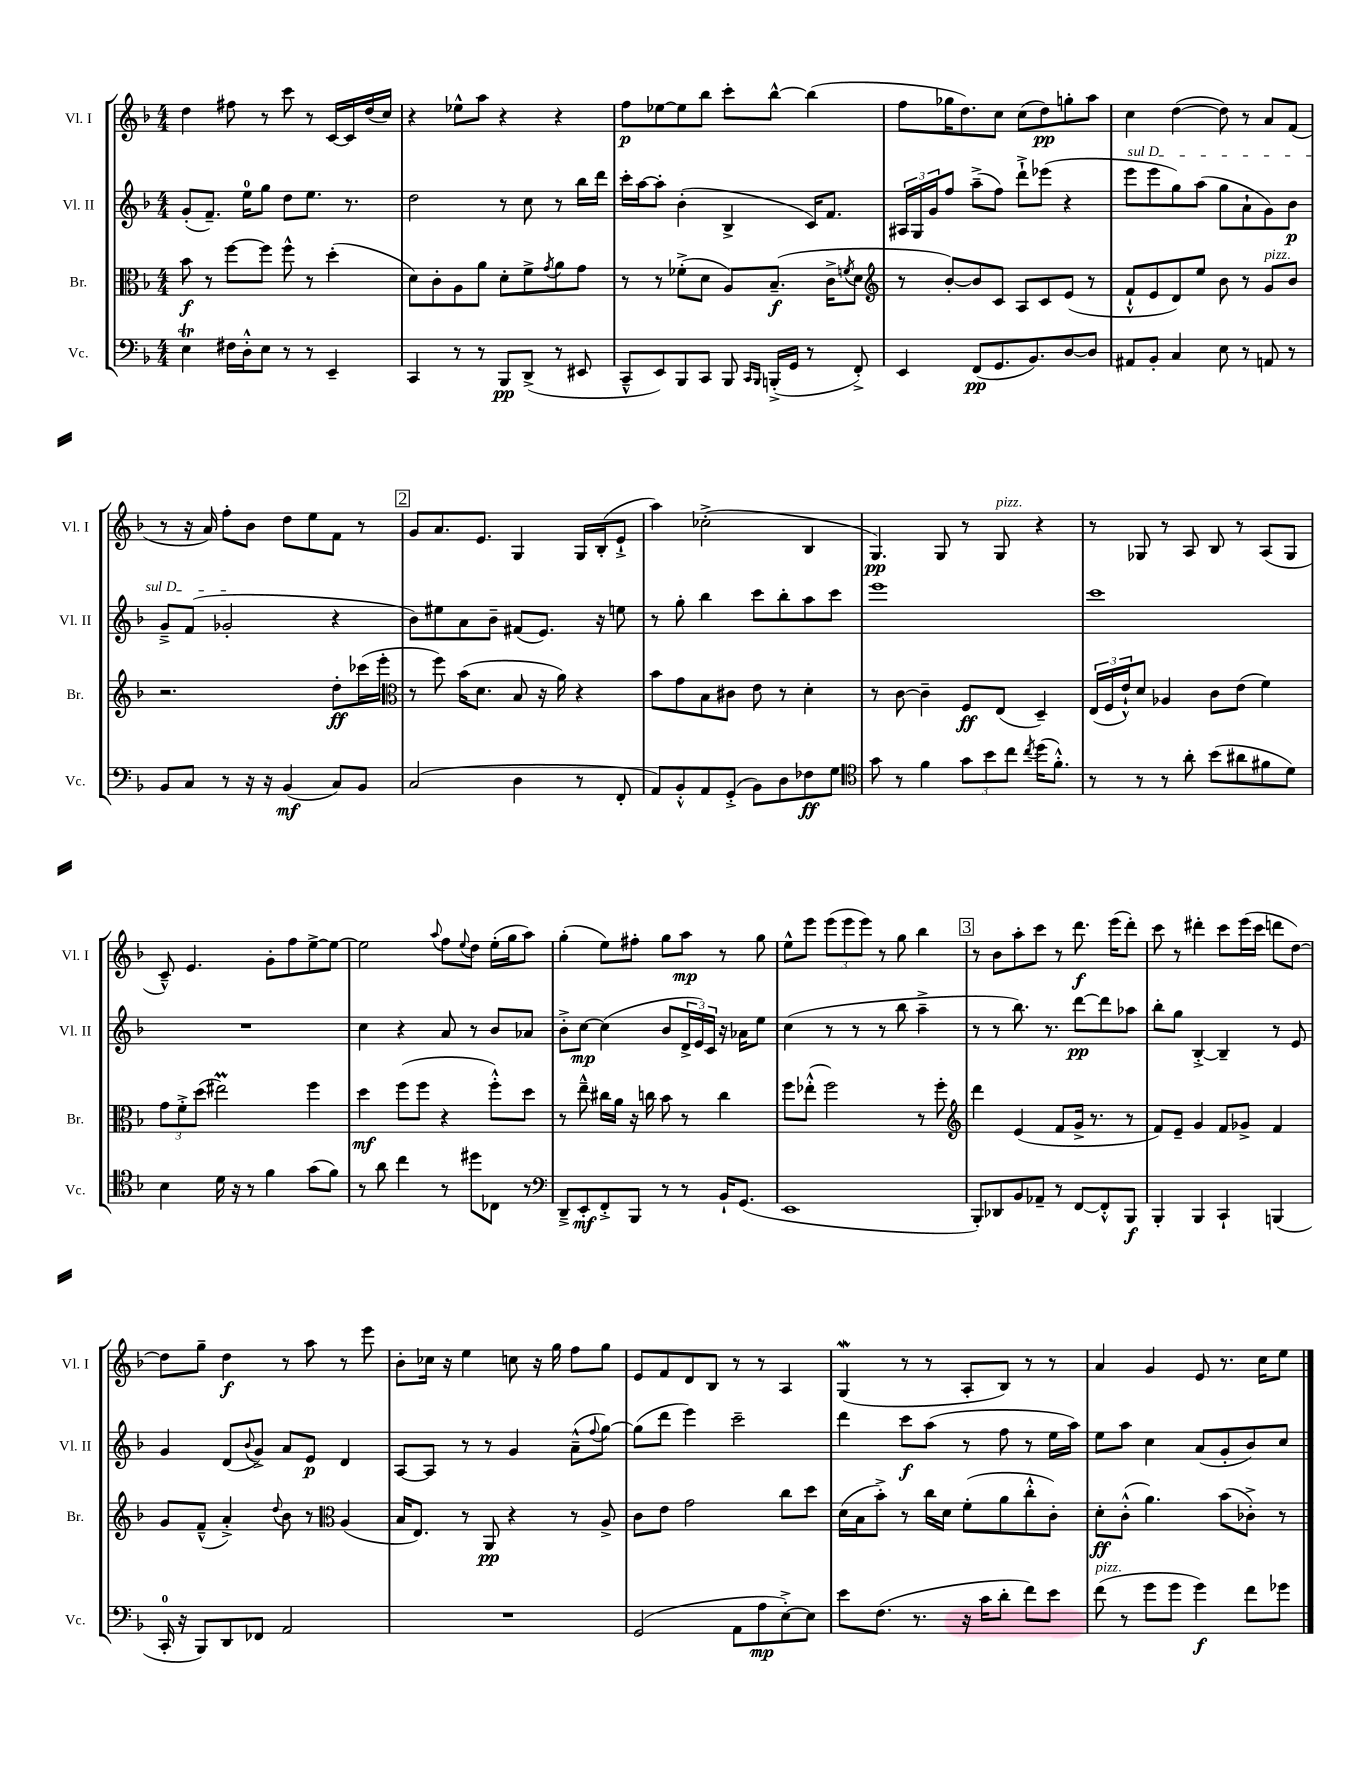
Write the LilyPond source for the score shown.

<<
\new StaffGroup <<
\new Staff = "s0" \with { instrumentName = "Vl. I" shortInstrumentName = "Vl. I" } {
    \clef treble \key f \major \numericTimeSignature \time 4/4
    d''4 fis''8 r8 c'''8 r8 c'16~ c'16 d''16( c''16) |
    r4 ees''8-^ a''8 r4 r4 |
    f''8\p ees''8~ ees''8 bes''8 c'''8-. bes''8~-^ bes''4( |
    f''8 ges''16 d''8.) c''8 c''8( d''8\pp) g''8-. a''8 |
    c''4 d''4~( d''8) r8 a'8 f'8( |
    r8 r16 a'16) f''8-. bes'8 d''8 e''8 f'8 r8 |
    \mark \markup { \box "2" } g'8 a'8. e'8. g4 g16 bes16-.( e'8-!-> |
    a''4) ces''2-.->( bes4 |
    g4.\pp) g8 r8 g8^\markup { \italic "pizz." } r4 |
    r8 ges8 r8 a8 bes8 r8 a8( ges8 |
    c'8---^) e'4. g'8-. f''8 e''8~-> e''8~ |
    e''2 \appoggiatura { a''8 } f''8 \appoggiatura { e''8 } d''8 e''16-.( g''16 a''8) |
    g''4-.( e''8) fis''8-. g''8 a''8\mp r8 g''8 |
    e''8-^ e'''8 \tuplet 3/2 { e'''8( e'''8 e'''8) } r8 g''8 bes''4 |
    \mark \markup { \box "3" } r8 bes'8 a''8-. c'''8 r8 d'''8.\f e'''16( d'''8-.) |
    c'''8 r8 dis'''4-. c'''8 e'''16( c'''16 d'''8 d''8~) |
    d''8 g''8-- d''4\f r8 a''8 r8 e'''8 |
    bes'8-. ces''16 r16 e''4 c''8 r16 g''16 f''8 g''8 |
    e'8 f'8 d'8 bes8 r8 r8 a4 |
    g4\mordent( r8 r8 a8-. bes8) r8 r8 |
    a'4 g'4 e'8 r8. c''16 e''8 \bar "|." |
}
\new Staff = "s1" \with { instrumentName = "Vl. II" shortInstrumentName = "Vl. II" } {
    \clef treble \key f \major \numericTimeSignature \time 4/4
    g'8-.( f'8.--) e''16-0 g''8 d''8 e''8. r8. |
    d''2 r8 c''8 r8 bes''16 d'''16 |
    c'''16-. a''16~ a''8-. bes'4-.( bes4-> c'16) f'8. |
    \tuplet 3/2 { ais16 g16 g'16 } f''8 a''8--->( f''8) d'''8-!-> ees'''8( r4 |
    \once \override TextSpanner.bound-details.left.text = \markup { \italic "sul D" } e'''8\startTextSpan e'''8 g''8) a''8( g''8 a'8-! g'8) bes'8\p |
    g'8---> f'8( ges'2-.\stopTextSpan r4 |
    \mark \markup { \box "2" } bes'8) eis''8 a'8 bes'8-- fis'8( e'8.) r16 e''8 |
    r8 g''8-. bes''4 c'''8 bes''8-. a''8 c'''8 |
    e'''1 |
    c'''1 |
    R1 |
    c''4 r4 a'8 r8 bes'8 aes'8 |
    bes'8-.-> c''8~\mp c''4( bes'8 \tuplet 3/2 { d'16-> e'16) c'16 } r16 aes'16 e''8 |
    c''4( r8 r8 r8 bes''8 a''4---> |
    \mark \markup { \box "3" } r8 r8 bes''8.) r8. d'''8~\pp d'''8 aes''8 |
    bes''8-. g''8 bes4~-.-> bes4-- r8 e'8 |
    g'4 d'8( \appoggiatura { bes'8 } g'8->) a'8 e'8\p d'4 |
    a8~ a8 r8 r8 g'4 a'8---^( \appoggiatura { f''8 } g''8~) |
    g''8( d'''8 e'''4) c'''2-- |
    d'''4 c'''8\f a''8( r8 f''8 r8 e''16 a''16) |
    e''8 a''8 c''4 a'8( g'8-. bes'8) c''8 \bar "|." |
}
\new Staff = "s2" \with { instrumentName = "Br." shortInstrumentName = "Br." } {
    \clef alto \key f \major \numericTimeSignature \time 4/4
    bes'8\f r8 f''8~ f''8 f''8-^ r8 d''4-.( |
    d'8) c'8-. a8 a'8 d'8-. f'8-> \acciaccatura { g'8 } a'8 g'8 |
    r8 r8 fes'8-.->( d'8 a8) bes8.--\f( c'16-> \acciaccatura { f'8 } d'8 |
    \clef treble r8 bes'8~-.) bes'8 c'8 a8 c'8 e'8( r8 |
    f'8-!-^ e'8 d'8) e''8 bes'8 r8 g'8^\markup { \italic "pizz." } bes'8 |
    r2. d''8-.\ff ces'''16( e'''16-. |
    \mark \markup { \box "2" } \clef alto r8 f''8) bes'16( d'8. bes8 r16 a'16) r4 |
    bes'8 g'8 bes8 cis'8 e'8 r8 d'4-. |
    r8 c'8~ c'4-- f8\ff e8( d4--) |
    \tuplet 3/2 { e16( f16 e'16-!-^) } d'8 aes4 c'8 e'8( f'4) |
    \tuplet 3/2 { g'8 f'8-.-> d''8( } eis''2\prall) f''4 |
    d''4\mf f''8( f''8 r4 f''8-.-^) d''8 |
    r8 e''8---^ cis''16 a'16 r16 c''16 bes'8 r8 c''4 |
    f''8 ees''8-.-^( f''2) r8 f''8-. |
    \mark \markup { \box "3" } \clef treble d'''4 e'4( f'8 g'16-> r8. r8 |
    f'8) e'8-- g'4 f'8 ges'8-> f'4 |
    g'8 f'8---^( a'4-.->) \appoggiatura { d''8 } bes'8 r8 \clef alto a4( |
    bes16 e8.) r8 a,8\pp r4 r8 a8-> |
    c'8 e'8 g'2 c''8 d''8 |
    d'16( bes16 bes'8-.->) r8 c''16 d'16 f'8-.( a'8 c''8-.-^ c'8-.) |
    d'8-.\ff c'8-.-^( a'4.) bes'8( ces'8-.->) r8 \bar "|." |
}
\new Staff = "s3" \with { instrumentName = "Vc." shortInstrumentName = "Vc." } {
    \clef bass \key f \major \numericTimeSignature \time 4/4
    e4\trill fis16 d16-.-^ e8 r8 r8 e,4-- |
    c,4 r8 r8 bes,,8\pp d,8->( r8 eis,8 |
    c,8---^ e,8) bes,,8 c,8 bes,,8 \grace { c,16 bes,,16 } b,,16-.->( g,16 r8 f,8-.->) |
    e,4 f,8\pp( g,8. bes,8.) d8~ d8 |
    ais,8 bes,8-. c4 e8 r8 a,8 r8 |
    bes,8 c8 r8 r16 r16 bes,4\mf( c8) bes,8 |
    \mark \markup { \box "2" } c2( d4 r8 f,8-. |
    a,8) bes,8-.-^ a,8 g,8-.->( bes,8) d8 fes8\ff g8 |
    \clef tenor g'8 r8 f'4 \tuplet 3/2 { g'8 bes'8 c''8 } \acciaccatura { c''8 } d''16( f'8.-.-^) |
    r8 r8 r8 a'8-. bes'8( ais'8 fis'8 d'8) |
    bes4 d'16 r16 r8 f'4 g'8( f'8) |
    r8 a'8 c''4 r8 dis''8 ces8 r8 |
    \clef bass d,8---> e,8-.\mf f,8-.-> bes,,8 r8 r8 bes,16-! g,8.( |
    e,1 |
    \mark \markup { \box "3" } bes,,8-.) des,8 bes,8 aes,8-- r8 f,8~ f,8-.-^ bes,,8\f |
    bes,,4-. bes,,4 c,4-! b,,4( |
    c,16-0-. r16 bes,,8) d,8 fes,8 a,2 |
    R1 |
    g,2( a,8 a8\mp e8~-.->) e8 |
    e'8 f8.( r8. r16 c'16 d'8-. f'8) e'8 |
    f'8^\markup { \italic "pizz." }( r8 g'8 g'8 g'4\f) f'8 ges'8 \bar "|." |
}
>>
>>
\layout { \context { \Score \remove "Bar_number_engraver" } }
